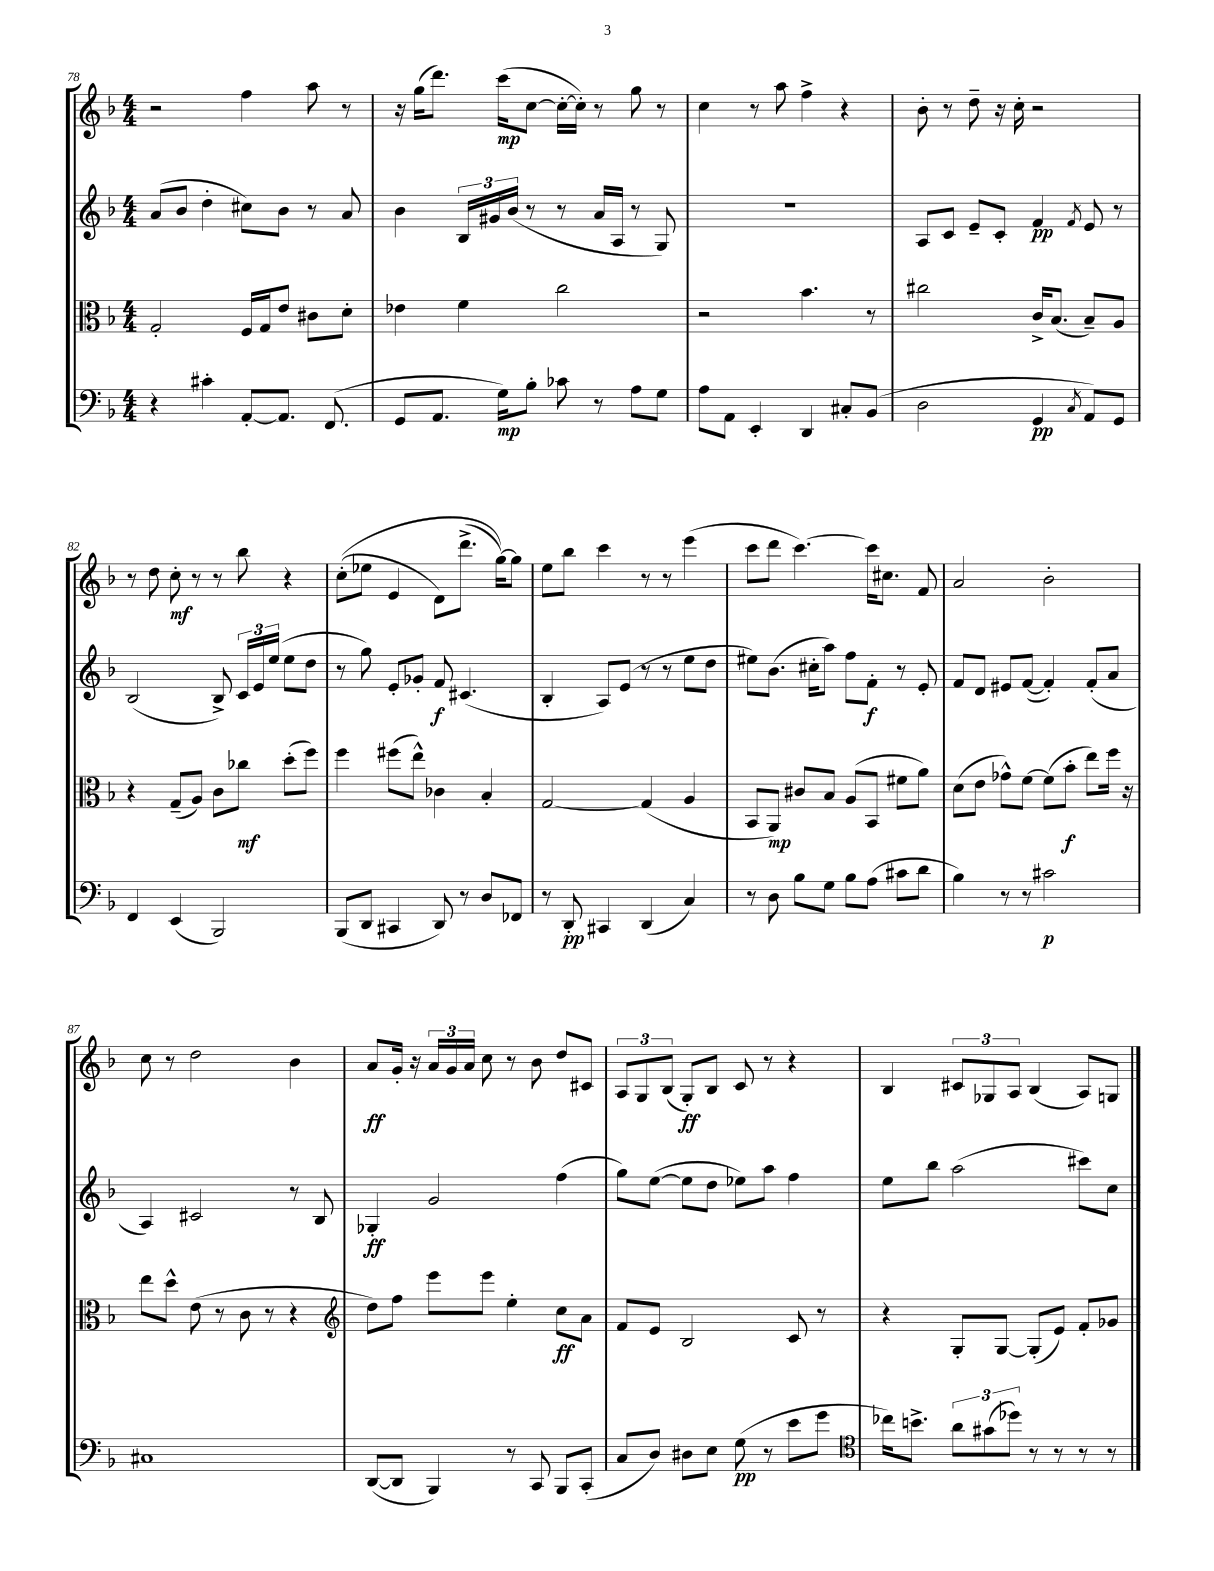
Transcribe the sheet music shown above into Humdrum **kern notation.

**kern	**dynam	**kern	**dynam	**kern	**dynam	**kern	**dynam
*part4	*part4	*part3	*part3	*part2	*part2	*part1	*part1
*staff4	*staff4	*staff3	*staff3	*staff2	*staff2	*staff1	*staff1
*clefF4	*	*clefC3	*	*clefG2	*	*clefG2	*
*k[b-]	*	*k[b-]	*	*k[b-]	*	*k[b-]	*
*M4/4	*	*M4/4	*	*M4/4	*	*M4/4	*
=78	=78	=78	=78	=78	=78	=78	=78
4r	.	2G'/	.	(8a/L	.	2r	.
.	.	.	.	8b-/J	.	.	.
4c#X'\	.	.	.	4dd'\	.	.	.
[8AA'/L	.	16F/LL	.	8cc#X\L)	.	4ff\	.
.	.	16G/J	.	.	.	.	.
8.AA/J]	.	8e/J	.	8b-\J	.	.	.
.	.	8c#X\L	.	8r	.	8aa\	.
(8.FF/	.	.	.	.	.	.	.
.	.	8d'\J	.	8a/	.	8r	.
=79	=79	=79	=79	=79	=79	=79	=79
8GG/L	.	4e-X\	.	4b-\	.	16r	.
.	.	.	.	.	.	(16gg\KL	.
8.AA/J	.	.	.	.	.	8.ddd\J)	.
.	.	4f\	.	24B-/LL	.	.	.
.	.	.	.	24g#X/	.	.	.
16G\KL)	mp	.	.	.	.	(16ccc\KL	mp
.	.	.	.	(24b-/JJ	.	.	.
8B-'\J	.	.	.	8r	.	[8cc\J	.
8c-X\	.	2cc\	.	8r	.	16cc'\LL_	.
.	.	.	.	.	.	16cc'\JJ])	.
8r	.	.	.	16a/LL	.	8r	.
.	.	.	.	16A/JJ	.	.	.
8A\L	.	.	.	8r	.	8gg\	.
8G\J	.	.	.	8G/)	.	8r	.
=80	=80	=80	=80	=80	=80	=80	=80
8A\L	.	2r	.	1r	.	4cc\	.
8AA\J	.	.	.	.	.	.	.
4EE'/	.	.	.	.	.	8r	.
.	.	.	.	.	.	8aa\	.
4DD/	.	4.b-\	.	.	.	4ff^\	.
8C#X'/L	.	.	.	.	.	4r	.
(8BB-/J	.	8r	.	.	.	.	.
=81	=81	=81	=81	=81	=81	=81	=81
2D\	.	2cc#X\	.	8A/L	.	8b-'\	.
.	.	.	.	8c/J	.	8r	.
.	.	.	.	8e~/L	.	8dd~\	.
.	.	.	.	8c'/J	.	16r	.
.	.	.	.	.	.	16cc'\	.
4GG/	pp	16c^/KL	.	4f/	pp	2r	.
.	.	(8.B-/J	.	.	.	.	.
8qC/	.	.	.	8qf/	.	.	.
8AA/L)	.	8B-~/L)	.	8e/	.	.	.
8GG/J	.	8A/J	.	8r	.	.	.
!!LO:LB:g=z
=82	=82	=82	=82	=82	=82	=82	=82
4FF/	.	4r	.	(2B-/	.	8r	.
.	.	.	.	.	.	8dd\	.
(4EE/	.	(8G~/L	.	.	.	8cc'\	mf
.	.	8A/J)	.	.	.	8r	.
2BBB-/)	.	8c\L	.	8B-^/)	.	8r	.
.	.	8cc-X\J	mf	24c/LL	.	8bb-\	.
.	.	.	.	24e/	.	.	.
.	.	.	.	(24ee/JJ	.	.	.
.	.	(8dd'\L	.	8ee\L	.	4r	.
.	.	8ff\J)	.	8dd\J	.	.	.
=83	=83	=83	=83	=83	=83	=83	=83
(8BBB-/L	.	4ff\	.	8r	.	((8cc'\L	.
8DD/J	.	.	.	8gg\)	.	8ee-X\J	.
4CC#X/	.	(8ff#X\L	.	8e'/L	.	4e/	.
.	.	8ee^^\J)	.	8g-X'/J	.	.	.
8DD/)	.	4c-X\	.	8f/	f	8d\L)	.
8r	.	.	.	(4.c#X/	.	(8.ddd^\J	.
8D/L	.	4B-'/	.	.	.	.	.
.	.	.	.	.	.	[16gg\KL))	.
8FF-X/J	.	.	.	.	.	8gg\J]	.
=84	=84	=84	=84	=84	=84	=84	=84
8r	.	[2G/	.	4B-'/	.	8ee\L	.
8DD'/	pp	.	.	.	.	8bb-\J	.
4CC#X/	.	.	.	8A/L)	.	4ccc\	.
.	.	.	.	(8e/J	.	.	.
(4DD/	.	(4G/]	.	8r	.	8r	.
.	.	.	.	8r	.	8r	.
4C/)	.	4A/	.	8ee\L	.	(4eee\	.
.	.	.	.	8dd\J	.	.	.
=85	=85	=85	=85	=85	=85	=85	=85
8r	.	8BB-/L	.	8ee#X\L)	.	8ccc\L	.
8D\	.	8AA/J)	mp	(8.b-\J	.	8ddd\J	.
8B-\L	.	8c#X/L	.	.	.	[4.ccc\)	.
.	.	.	.	16cc#X'\KL	.	.	.
8G\J	.	8B-/J	.	8aa\J)	.	.	.
8B-\L	.	(8A/L	.	8ff\L	.	.	.
(8A\J	.	8BB-/J	.	8f'\J	f	16ccc\KL]	.
.	.	.	.	.	.	8.cc#X\J	.
8c#X\L	.	8f#X\L	.	8r	.	.	.
8d\J	.	8a\J)	.	8e'/	.	8f/	.
=86	=86	=86	=86	=86	=86	=86	=86
4B-\)	.	(8d\L	.	8f/L	.	2a/	.
.	.	8e\J	.	8d/J	.	.	.
8r	.	8g-X^^\L)	.	8e#X/L	.	.	.
8r	.	[8f\J	.	([8f/J	.	.	.
2c#X\	p	(8f\L]	.	4f'/])	.	2b-'\	.
.	.	8b-'\J	f	.	.	.	.
.	.	8ee\L)	.	(8f'/L	.	.	.
.	.	16ff\Jk	.	8a/J	.	.	.
.	.	16r	.	.	.	.	.
!!LO:LB:g=z
=87	=87	=87	=87	=87	=87	=87	=87
1C#X	.	8ee\L	.	4A/)	.	8cc\	.
.	.	8dd^^\J	.	.	.	8r	.
.	.	(8e\	.	2c#X/	.	2dd\	.
.	.	8r	.	.	.	.	.
.	.	8c\	.	.	.	.	.
.	.	8r	.	.	.	.	.
.	.	4r	.	8r	.	4b-\	.
.	.	.	.	8B-/	.	.	.
=88	=88	=88	=88	=88	=88	=88	=88
*	*	*clefG2	*	*	*	*	*
([8DD/L	.	8dd\L)	.	4G-X'/	ff	8a/L	ff
8DD/J]	.	8ff\J	.	.	.	16g'/Jk	.
.	.	.	.	.	.	16r	.
4BBB-/)	.	8eee\L	.	2g/	.	24a/LL	.
.	.	.	.	.	.	24g/	.
.	.	.	.	.	.	24a/JJ	.
.	.	8eee\J	.	.	.	8cc\	.
8r	.	4ee'\	.	.	.	8r	.
8CC/	.	.	.	.	.	8b-\	.
8BBB-/L	.	8cc\L	ff	(4ff\	.	8dd/L	.
(8CC'/J	.	8a\J	.	.	.	8c#X/J	.
=89	=89	=89	=89	=89	=89	=89	=89
8C/L	.	8f/L	.	8gg\L)	.	12A/L	.
.	.	.	.	.	.	12G/	.
8D/J)	.	8e/J	.	([8ee\J	.	.	.
.	.	.	.	.	.	(12B-/J	.
8D#X\L	.	2B-/	.	8ee\L]	.	8G'/L)	ff
8E\J	.	.	.	8dd\J	.	8B-/J	.
(8G\	pp	.	.	8ee-X\L)	.	8c/	.
8r	.	.	.	8aa\J	.	8r	.
8e\L	.	8c/	.	4ff\	.	4r	.
8g\J	.	8r	.	.	.	.	.
=90	=90	=90	=90	=90	=90	=90	=90
*clefC4	*	*	*	*	*	*	*
16cc-X\KL)	.	4r	.	8ee\L	.	4B-/	.
8.bn^\J	.	.	.	.	.	.	.
.	.	.	.	8bb-\J	.	.	.
12a\L	.	8G'/L	.	(2aa\	.	12c#X/L	.
(12g#X\	.	.	.	.	.	12G-X/	.
.	.	[8G/J	.	.	.	.	.
12dd-X\J)	.	.	.	.	.	12A/J	.
8r	.	(8G'/L]	.	.	.	(4B-/	.
8r	.	8e/J)	.	.	.	.	.
8r	.	8f'/L	.	8ccc#X\L)	.	8A/L)	.
8r	.	8g-X/J	.	8cc\J	.	8Gn/J	.
==	==	==	==	==	==	==	==
*-	*-	*-	*-	*-	*-	*-	*-
